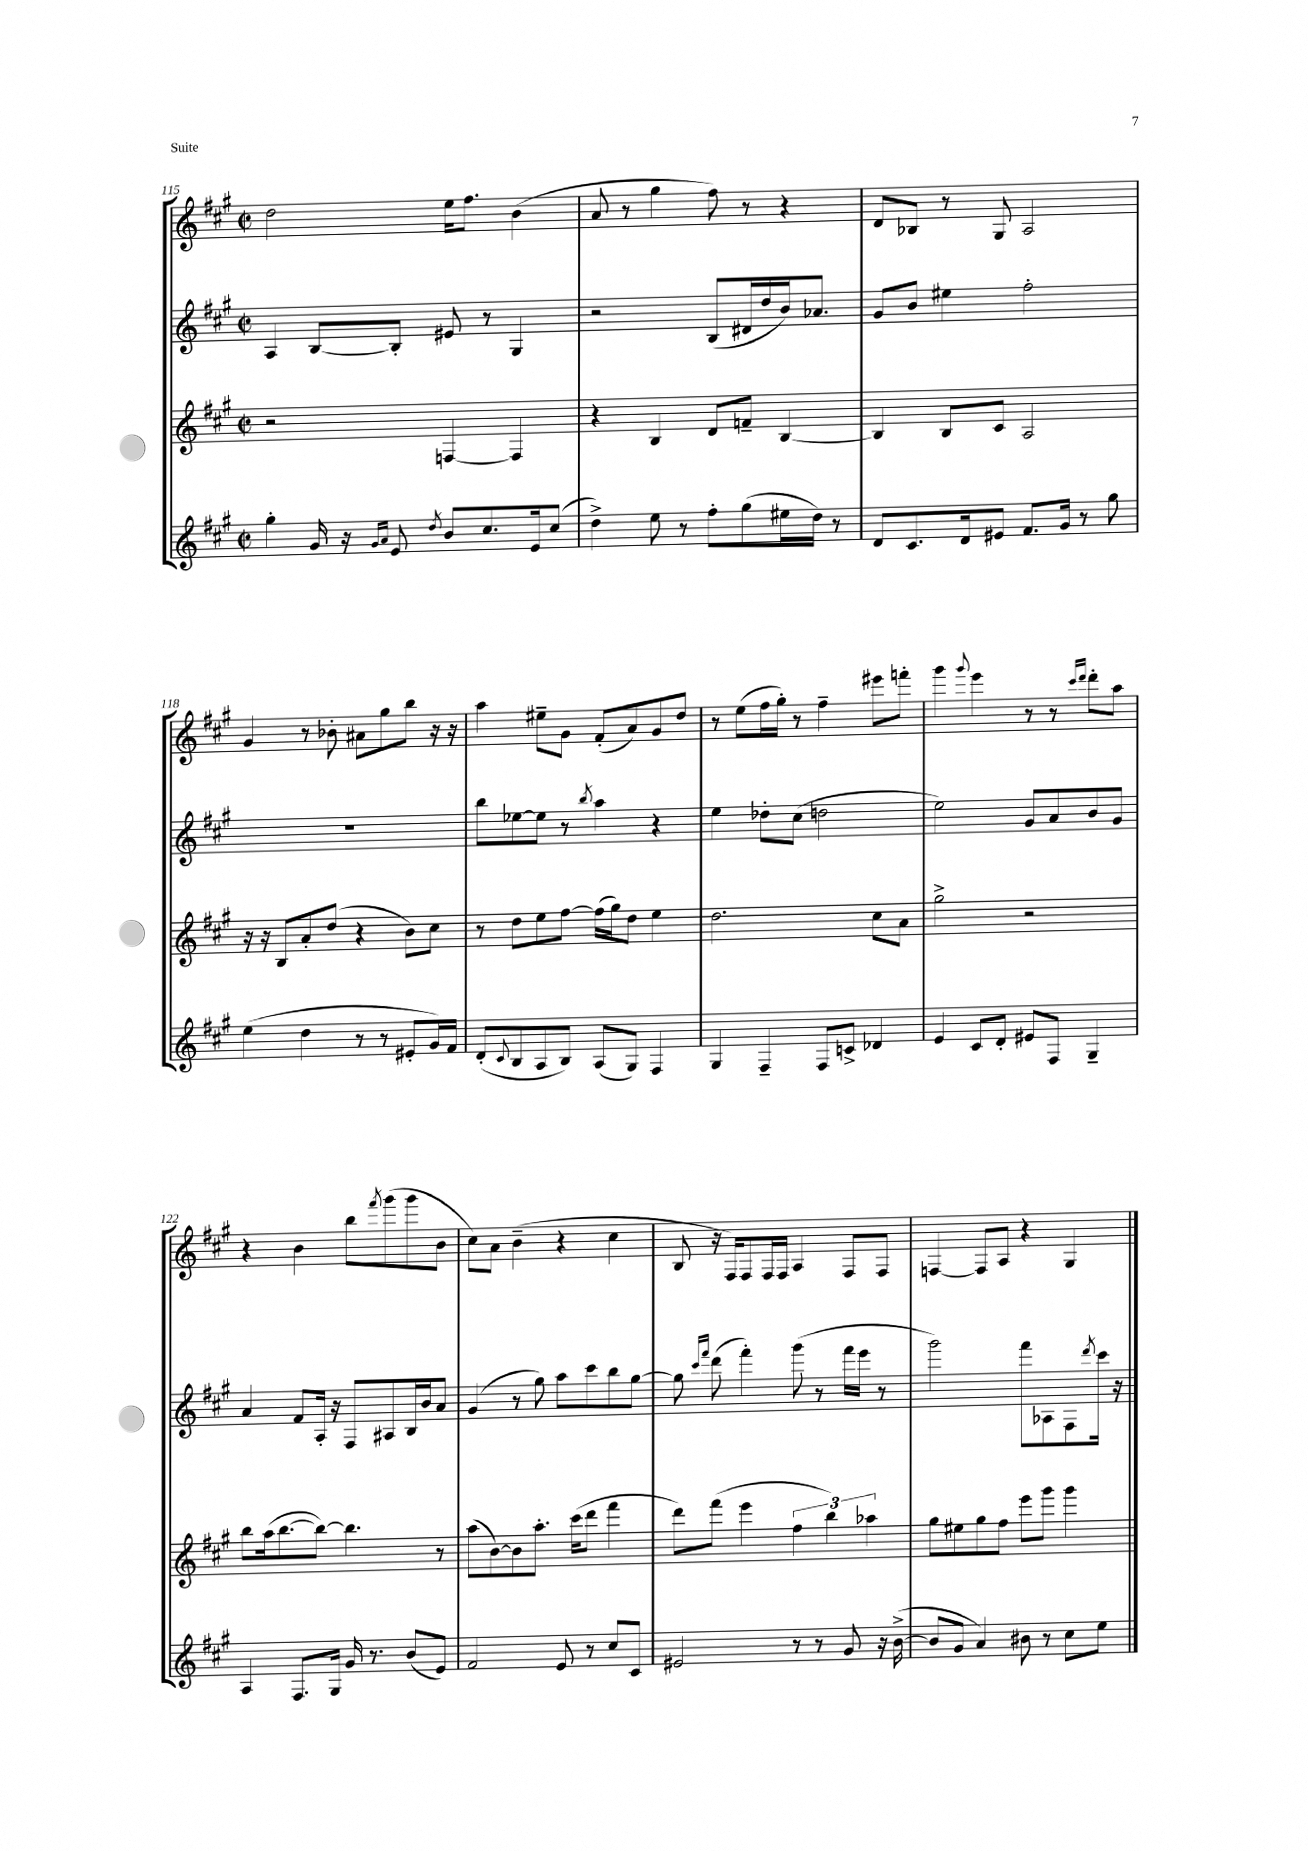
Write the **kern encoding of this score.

**kern	**kern	**kern	**kern
*part4	*part3	*part2	*part1
*staff4	*staff3	*staff2	*staff1
*clefG2	*clefG2	*clefG2	*clefG2
*k[f#c#g#]	*k[f#c#g#]	*k[f#c#g#]	*k[f#c#g#]
*M2/2	*M2/2	*M2/2	*M2/2
*met(c|)	*met(c|)	*met(c|)	*met(c|)
=115	=115	=115	=115
4gg#'\	2r	4A/	2dd\
16g#/	.	[8B/L	.
16r	.	.	.
16qqg#/LL	.	.	.
16qqa/JJ	.	.	.
8e/	.	8B'/J]	.
8qdd/	.	.	.
8b/L	[4Fn/	8e#X/	16ee\KL
.	.	.	8.ff#\J
8.cc#/	.	8r	.
.	4F/]	4G#/	(4b\
16e/k	.	.	.
(8cc#/J	.	.	.
=116	=116	=116	=116
4dd^\)	4r	2r	8a/
.	.	.	8r
8ee\	4B/	.	4gg#\
8r	.	.	.
8ff#'\L	8d/L	(8B/L	8ff#\)
(8gg#\	8fn~/J	16d#X/L	8r
.	.	16dd/	.
16ee#X\L	[4B/	16b/J)	4r
16dd\JJ)	.	8.a-X/J	.
8r	.	.	.
=117	=117	=117	=117
8d/L	4B/]	8g#/L	8d/L
8.c#/	.	8b/J	8B-X/J
.	8B/L	4ee#X\	8r
16d/k	.	.	.
8e#X/J	8c#/J	.	8G#/
8.f#/L	2A/	2ff#'\	2A/
16g#/Jk	.	.	.
8r	.	.	.
8gg#\	.	.	.
!!LO:LB:g=z
=118	=118	=118	=118
(4ee\	16r	1r	4g#/
.	16r	.	.
.	8B/L	.	.
4dd\	8a'/	.	8r
.	(8dd/J	.	8b-X'\
8r	4r	.	8a#X\L
8r	.	.	8gg#\
8e#X'/L	8b\L)	.	8bb\J
16g#/L)	8cc#\J	.	16r
16f#/JJ	.	.	16r
=119	=119	=119	=119
(8d'/L	8r	8bb\L	4aa\
8qqc#/	.	.	.
8B/	8dd\L	[8ee-X\	.
8A/	8ee\	8ee-\J]	8ee#X~\L
8B/J)	[8ff#\J	8r	8g#\J
.	.	8qbb/	.
(8A/L	(16ff#\LL]	4aa\	(8f#'/L
.	16gg#\J)	.	.
8G#/J)	8dd\J	.	8a/)
4F#/	4ee\	4r	8g#/
.	.	.	8dd/J
=120	=120	=120	=120
4G#/	2.dd\	4ee\	8r
.	.	.	(8ee\L
4F#~/	.	8dd-X'\L	16ff#\L
.	.	.	16gg#'\JJ)
.	.	(8cc#\J	8r
8F#/L	.	2ddn\	4ff#~\
8cn^/J	.	.	.
4d-X/	8cc#\L	.	8eee#X\L
.	8a\J	.	8fffn'\J
=121	=121	=121	=121
4e/	2gg#^\	2ee\)	4ggg#\
.	.	.	8qqggg#/
8c#/L	.	.	4eee\
8d'/J	.	.	.
8e#X/L	2r	8g#/L	8r
8F#/J	.	8a/	8r
.	.	.	16qqccc#/LL
.	.	.	16qqddd/JJ
4G#~/	.	8b/	8ddd'\L
.	.	8g#/J	8aa\J
!!LO:LB:g=z
=122	=122	=122	=122
4A/	8bb\L	4a/	4r
.	(16aa\k	.	.
.	[8.bb\	.	.
8.F#/L	.	8f#/L	4b\
.	8bb\J_)	16A'/Jk	.
16G#/Jk	.	16r	.
16g#/	4.bb\]	8F#/L	8bb\L
8.r	.	.	.
.	.	.	8qfff#/
.	.	8A#X/	(8ggg#\
(8b/L	.	16B/L	8ggg#\
.	.	16b/J	.
8e/J)	8r	8a/J	8b\J
=123	=123	=123	=123
2f#/	(8aa\L	(4g#/	8cc#\L)
.	[8b\)	.	8a\J
.	8b\]	8r	(4b~\
.	8.aa'\J	8gg#\)	.
8e/	.	8aa\L	4r
.	(16ccc#\KL	.	.
8r	8ddd\J	8ccc#\	.
8cc#/L	4fff#\	8bb\	4cc#\
8c#/J	.	[8gg#\J	.
=124	=124	=124	=124
2e#X/	8ddd\L)	8gg#\]	8B/
.	.	16qqccc#/LL	.
.	.	16qqfff#/JJ	.
.	(8fff#\J	(8ddd\	16r
.	.	.	16F#/KL)
.	4eee\	4fff#'\)	8F#/
.	.	.	16F#/L
.	.	.	16F#/JJ
8r	6ff#\	(8ggg#\	4A/
8r	.	8r	.
.	6bb\)	.	.
8g#/	.	16fff#\LL	8F#/L
.	.	16eee\JJ	.
.	6aa-X\	.	.
16r	.	8r	8F#/J
([16b^\	.	.	.
=125	=125	=125	=125
8b/L]	8gg#\L	2ggg#\)	[4Fn/
8g#/J	8ee#X\	.	.
4a/)	8gg#\	.	8F/L]
.	8ff#\J	.	8A/J
8b#X\	8eee\L	8fff#\L	4r
8r	8ggg#\J	8A-X\	.
8cc#\L	4ggg#\	8F#\	4G#/
.	.	8qddd/	.
8ee\J	.	16ccc#\Jk	.
.	.	16r	.
==	==	==	==
*-	*-	*-	*-
